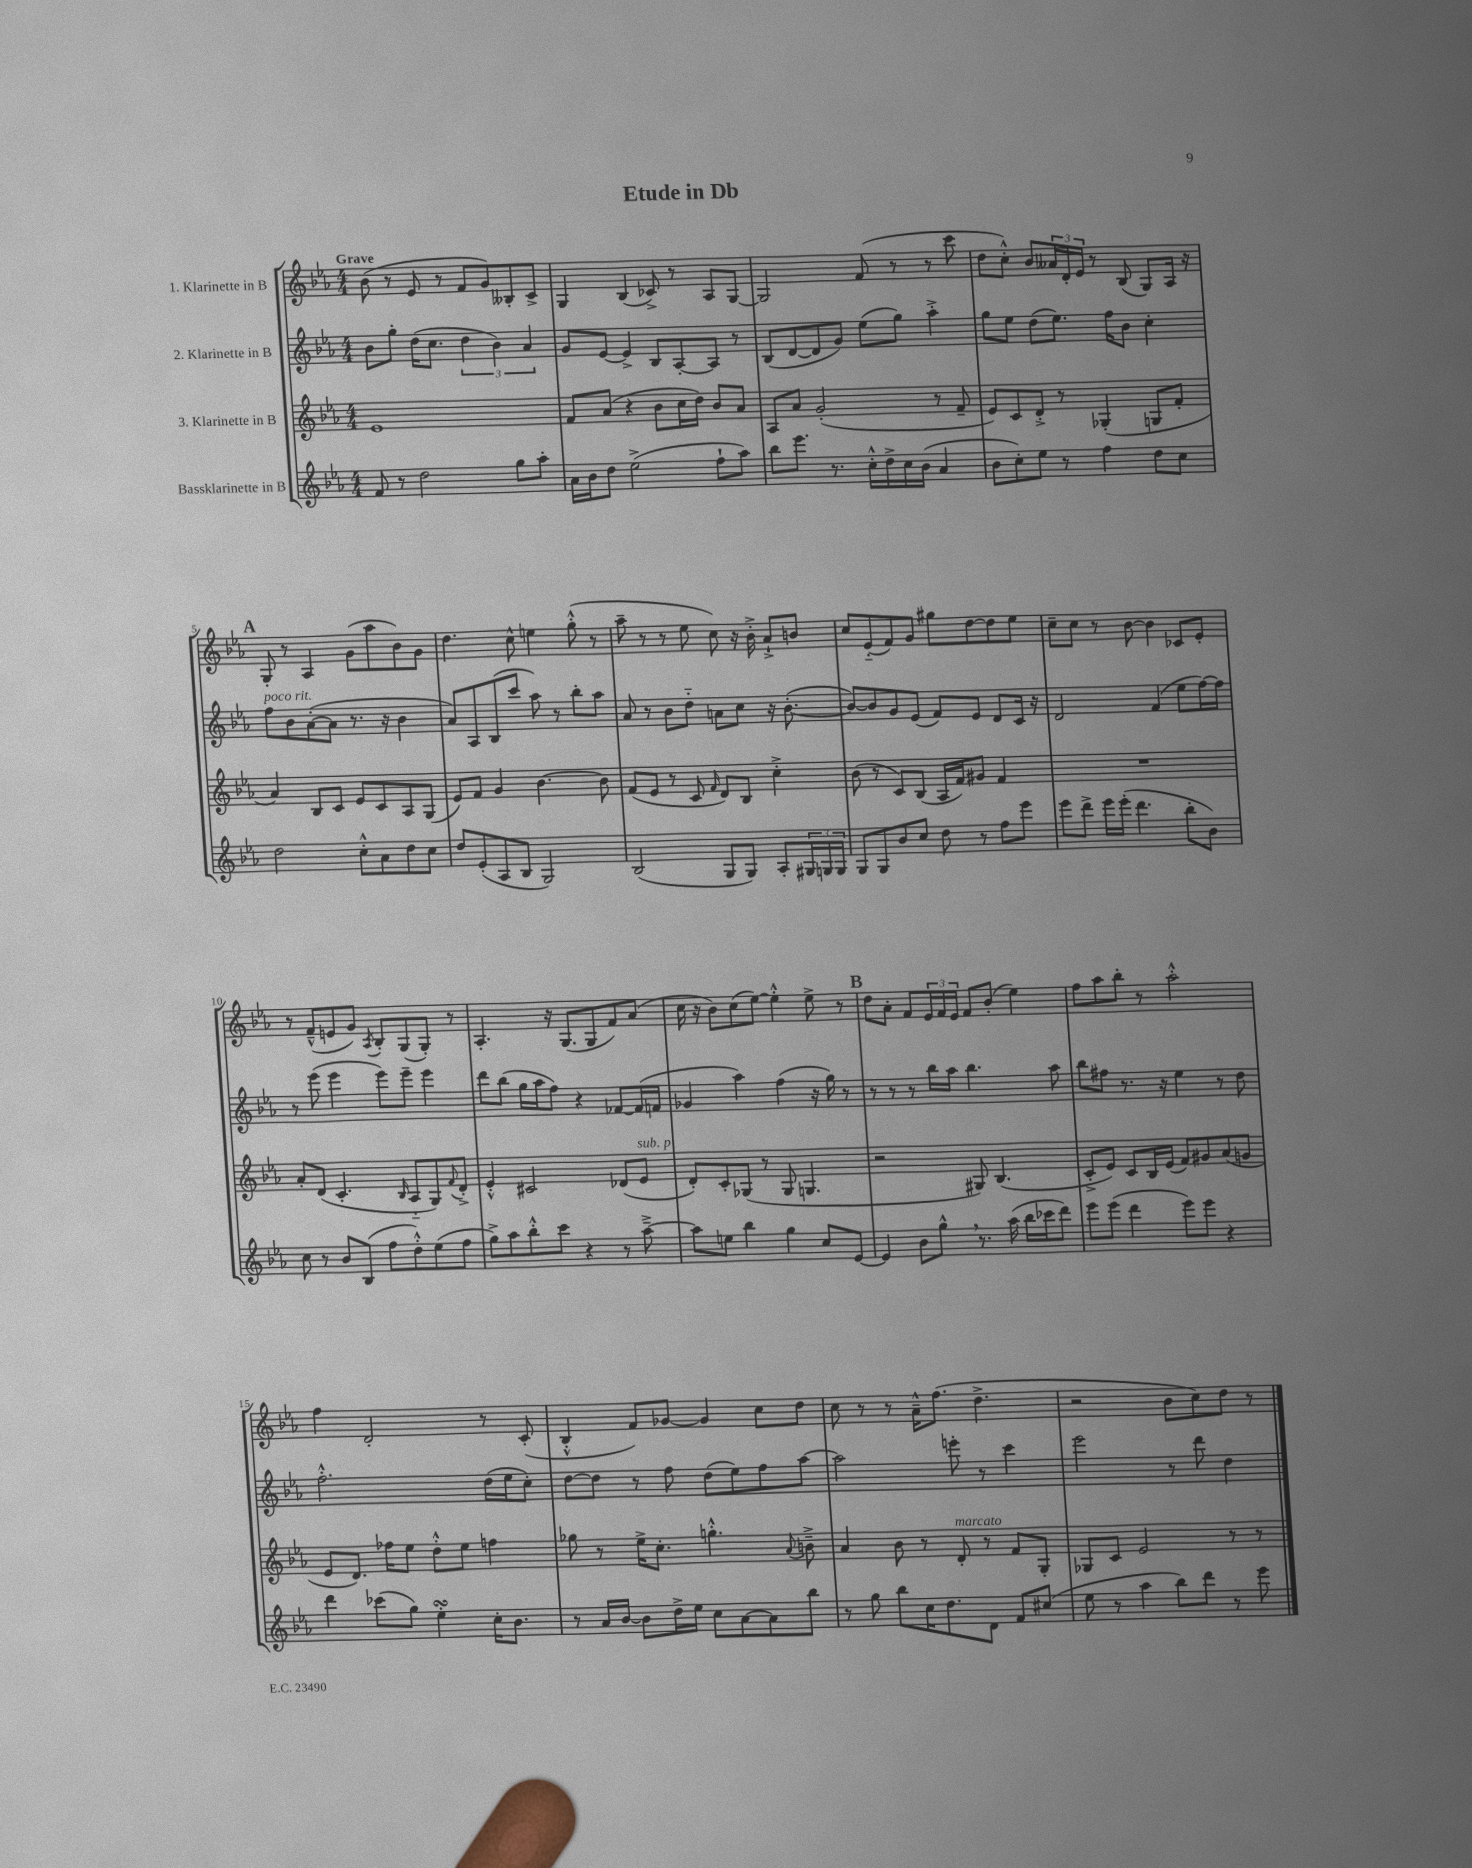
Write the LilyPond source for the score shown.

\header { title = "Etude in Db" }
<<
\new StaffGroup <<
\new Staff = "s0" \with { instrumentName = "1. Klarinette in B" } {
    \clef treble \key ees \major \numericTimeSignature \time 4/4 \tempo "Grave"
    bes'8( r8 ees'8 r8 f'8 g'8) beses8-. c'8-> |
    g4 bes4( ces'8->) r8 aes8 g8~ |
    g2 f'8( r8 r8 c'''8 |
    d''8 c''8-.-^) bes'8 \tuplet 3/2 { aeses'16 d'16-. ees'16 } r8 bes8( g8) aes16 r16 |
    \mark \markup { \bold "A" } g8-. r8 aes4 g'8( aes''8 bes'8) g'8 |
    d''4. c''8-^ e''4 g''8-.-^( r8 |
    aes''8-- r8 r8 ees''8 c''8) r16 bes'16-.-> aes'8-!-> b'8 |
    c''8 ees'8-_( f'8) g'8 gis''8 d''8~ d''8 ees''8 |
    c''8-- c''8 r8 bes'8~ bes'4 ces'8 ees'8-. |
    r8 f'8---^( e'8 g'8) \acciaccatura { aes8 } bes8-. g8( g8-.) r8 |
    aes4.-. r16 g8.( g8 f'8) aes'8( |
    c''16 r16 bes'8) c''8( ees''8~) ees''4-.-^ ees''8-> r8 |
    \mark \markup { \bold "B" } d''8 aes'8-. f'8 \tuplet 3/2 { ees'16 f'16 ees'16 } f'8 bes'8-.( ees''4) |
    f''8 aes''8 bes''8-. r8 aes''2-.-^ |
    f''4 d'2-. r8 c'8-.( |
    bes4-.-^ f'8) ges'8~ ges'4 c''8 d''8 |
    c''8 r8 r8 aes'16---^ f''8.( d''4.-> |
    r2 bes'8 c''8) d''8 r8 \bar "|." |
}
\new Staff = "s1" \with { instrumentName = "2. Klarinette in B" } {
    \clef treble \key ees \major \numericTimeSignature \time 4/4
    bes'8 g''8-. d''16( c''8. \tuplet 3/2 { d''4 bes'4) aes'4 } |
    g'8 ees'8~ ees'4-> bes8 aes8~-. aes8 r8 |
    bes8( d'8~ d'8 g'8) ees''8( g''8) aes''4-.-> |
    g''8 ees''8 d''8( ees''8.) f''16 bes'8 c''4-. |
    \mark \markup { \bold "A" } f''8^\markup { \italic "poco rit." } bes'8 aes'8~-.( aes'8 r8. r16 bes'4 |
    aes'8) aes8 bes8( c'''8 aes''8) r8 bes''8-. aes''8 |
    aes'8 r8 bes'8 d''8-_ a'8 c''8 r16 bes'8.~-.( |
    bes'8~) bes'8 g'8 ees'8( f'8) ees'8 d'8 c'16 r16 |
    d'2 f'4( ees''8 f''16~) f''16 |
    r8 ees'''8( ees'''4 ees'''8) ees'''8-- ees'''4 |
    d'''8 bes''8( g''16 aes''16 f''8) r4 fes'8~ fes'16( f'16 |
    ges'4 aes''4) f''4( r16 g''16) r8 |
    \mark \markup { \bold "B" } r8 r8 r8 bes''16 aes''16 bes''4. aes''8 |
    bes''8 fis''8 r8. r16 ees''4 r8 d''8 |
    f''2.-.-^ d''16( ees''16 c''8-.) |
    d''8~ d''8 r8 f''8 d''8( ees''8) f''8 aes''8~ |
    aes''2 e'''8-. r8 c'''4 |
    ees'''2 r8 d'''8 d''4 \bar "|." |
}
\new Staff = "s2" \with { instrumentName = "3. Klarinette in B" } {
    \clef treble \key ees \major \numericTimeSignature \time 4/4
    ees'1 |
    f'8 aes'8( r4 bes'8 c''16 d''16) bes'8 aes'8 |
    aes8 aes'8 g'2-.( r8 f'8-- |
    ees'8) c'8 d'8-.-> r8 ges4-.( g8 f'8-. |
    \mark \markup { \bold "A" } aes'4) bes8 c'8 ees'8 c'8 aes8 g8( |
    ees'8) f'8 g'4 bes'4.~ bes'8 |
    f'8( ees'8 r8 c'8 \grace { f'16 } d'8) bes8 c''4-.-> |
    bes'8( r8 c'8) bes8( aes16 f'16) gis'8 f'4 |
    R1 |
    aes'8-. d'8( c'4.-. \grace { bes16 } aes8-_ g8) \appoggiatura { f'8 } d'8-.-> |
    ees'4-.-^ cis'2 des'8( ees'8^\markup { \italic "sub. p" } |
    d'8-.) c'8-. ges8( r8 ges8 g4. |
    \mark \markup { \bold "B" } r2 gis8) bes4.( |
    c'8-.-> ees'8) c'8 bes16 ees'16( f'8) gis'8 aes'8( g'8 |
    ees'8 d'8.) fes''16 ees''8 d''8-.-^ ees''8 f''4 |
    ges''8 r8 ees''16-> c''8.-. g''4.-.-^ \appoggiatura { aes'8 } b'8---> |
    aes'4 bes'8 r8 d'8-.^\markup { \italic "marcato" } r8 f'8 g8-. |
    ges8 c'8 ees'2 r8 r8 \bar "|." |
}
\new Staff = "s3" \with { instrumentName = "Bassklarinette in B" } {
    \clef treble \key ees \major \numericTimeSignature \time 4/4
    f'8 r8 d''2 g''8 aes''8-. |
    aes'16 bes'16 d''8 ees''2->( f''8-! aes''8) |
    bes''8 ees'''8. r8. c''16-.-^ d''16-> c''16 bes'16( aes'4 |
    bes'8 c''8-.) ees''8 r8 f''4 d''8 c''8 |
    \mark \markup { \bold "A" } d''2 c''8-.-^ aes'8 d''8 c''8 |
    d''8 ees'8-.( aes8 bes8 g2) |
    bes2( g8 g8) aes8-. \tuplet 3/2 { gis16 g16 g16 } |
    g8 g8 bes'8 c''8 d''8 r8 f''8 ees'''8 |
    ees'''8 d'''8-> ees'''16 ees'''16-.( d'''4. bes''8-. bes'8) |
    c''8 r8 bes'8 bes8( f''8 d''8-.-^) ees''8( f''8 |
    g''8->) aes''8 bes''8-.-^ c'''8 r4 r8 aes''8~---> |
    aes''8 e''8 bes''4 g''4 c''8 ees'8~ |
    \mark \markup { \bold "B" } ees'4 bes'8 g''8-^ \breathe r8. aes''16( bes''16 ces'''16 d'''8) |
    ees'''8 ees'''8( d'''4 ees'''8) ees'''8 r4 |
    d'''4 ces'''8( g''8) ees''4-.\turn c''16-. bes'8. |
    r8 aes'16 bes'16~ bes'8 d''16-> ees''16 c''8 aes'8~ aes'8 bes''8 |
    r8 g''8 bes''8 c''16 d''8. d'8 f'8 cis''8( |
    ees''8 r8 aes''4 bes''8) d'''8 r8 ees'''8 \bar "|." |
}
>>
>>
